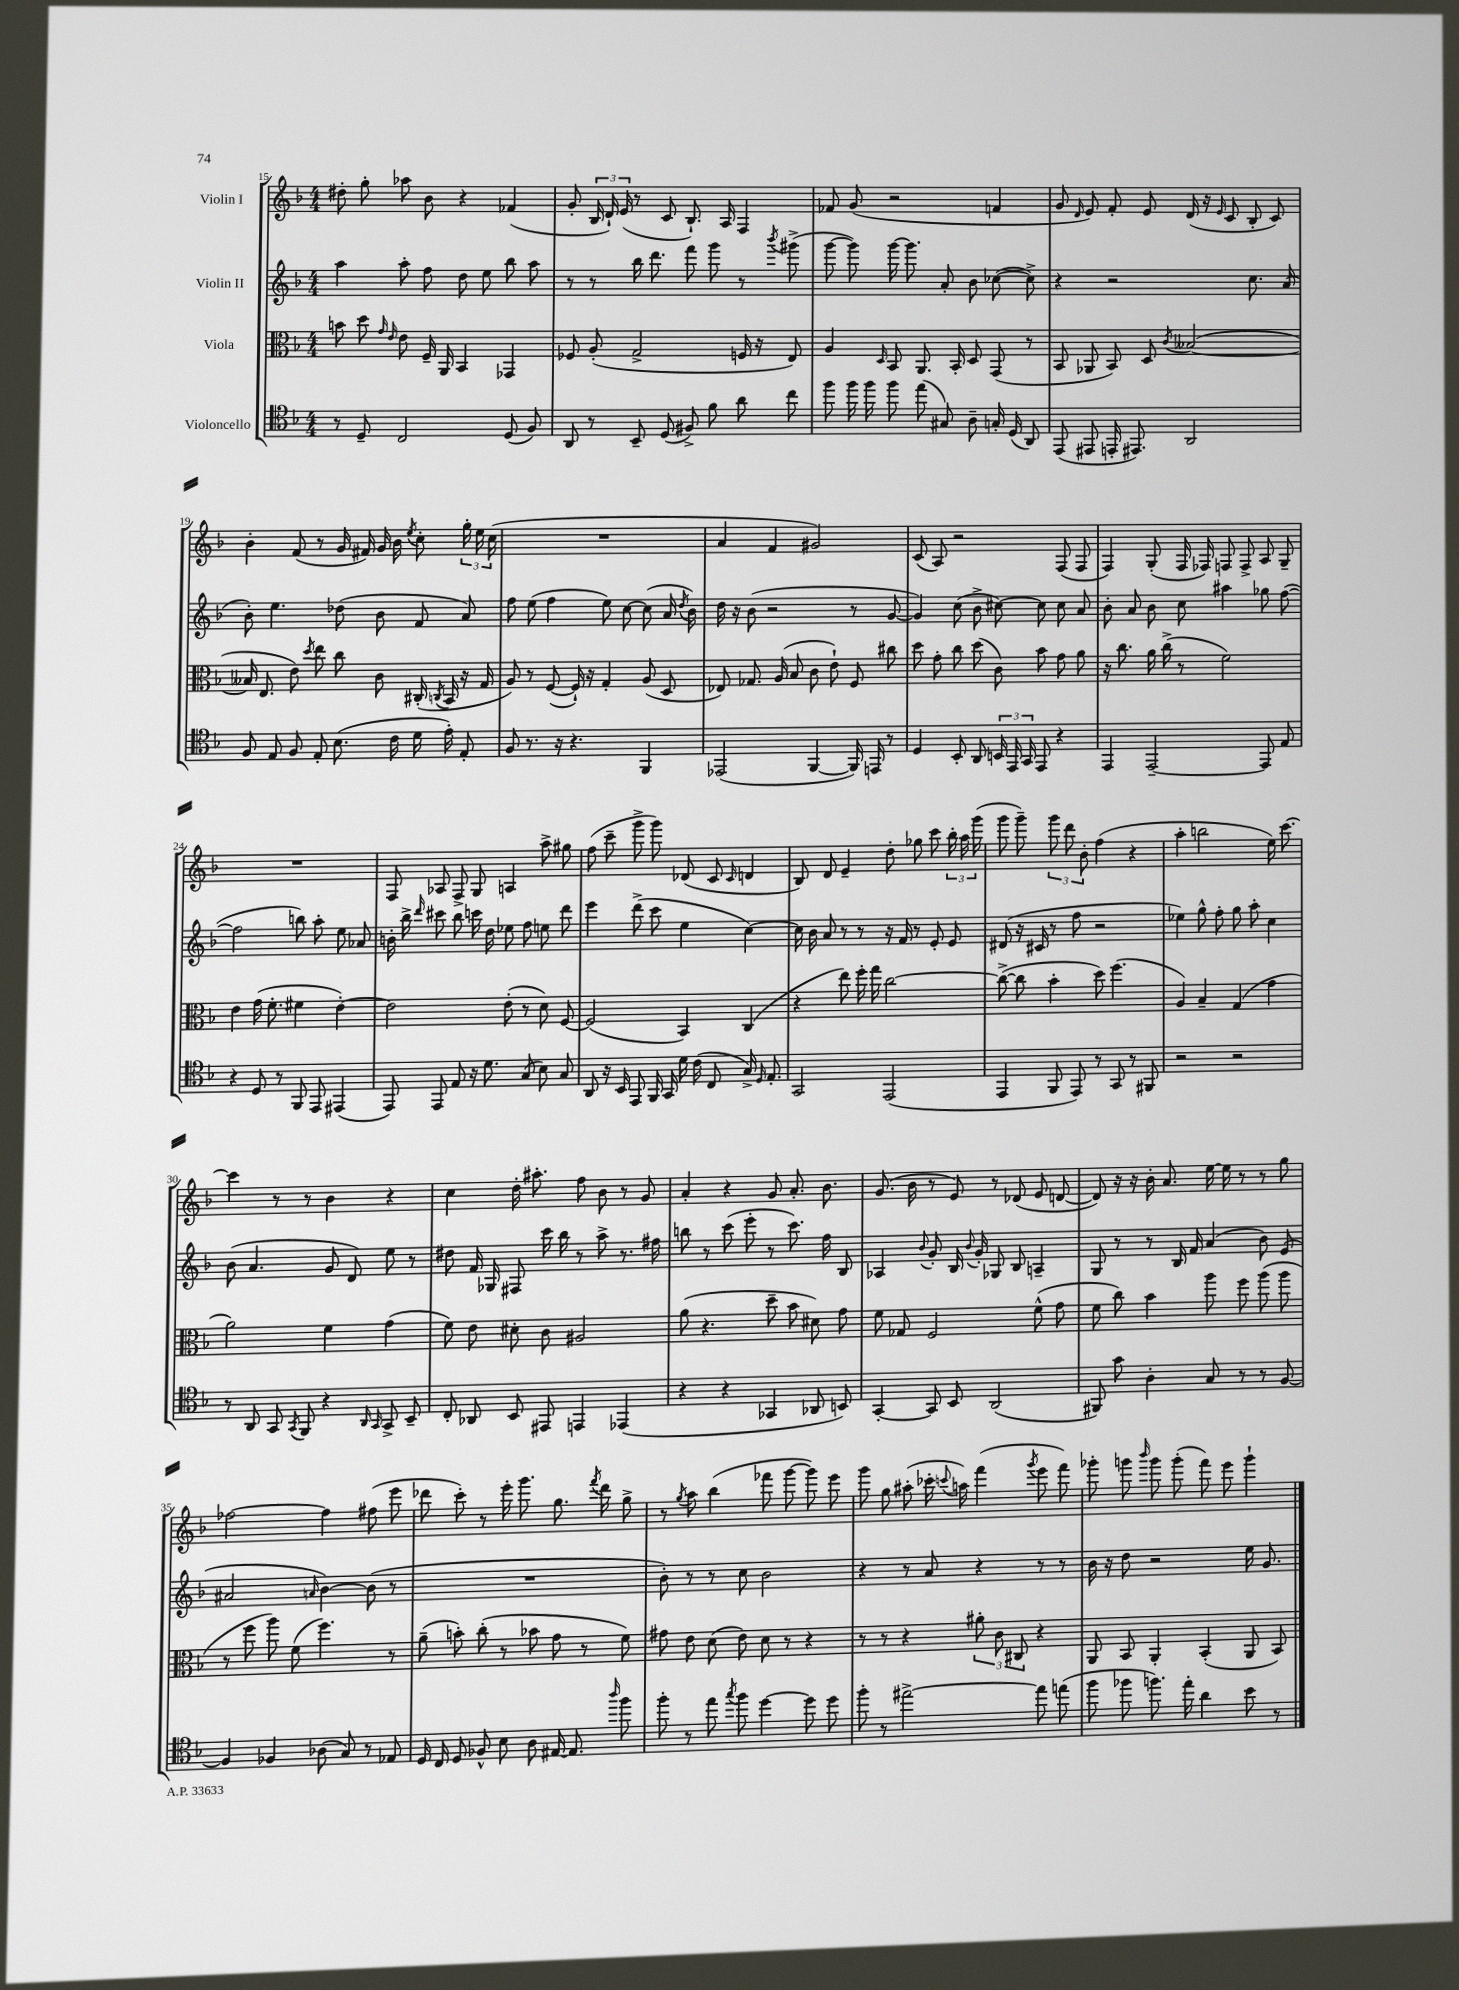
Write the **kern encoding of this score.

**kern	**kern	**kern	**kern
*part4	*part3	*part2	*part1
*staff4	*staff3	*staff2	*staff1
*I"Violoncello	*I"Viola	*I"Violin II	*I"Violin I
*clefC4	*clefC3	*clefG2	*clefG2
*k[b-]	*k[b-]	*k[b-]	*k[b-]
*M4/4	*M4/4	*M4/4	*M4/4
=15	=15	=15	=15
8r	8bn\	4aa\	8dd#X'\
8D~/	8dd\	.	8gg'\
.	16qqg/	.	.
.	16qqe/	.	.
2C/	8e\	8aa'\	8aa-X\
.	16F~/	8ff\	8b-\
.	16AA/	.	.
.	4BB-/	8dd\	4r
.	.	8ee\	.
(8D/	4GG-X/	8bb-\	(4f-X/
8F/)	.	8aa\	.
=16	=16	=16	=16
8AA/	8F-X/	8r	8g'/
8r	(8A'/	8r	24B-/
.	.	.	24d`/)
.	.	.	(24e/
8BB-~/	2G^/	16bb-\	8r
.	.	8.ddd\	.
(8D/	.	.	8c/
8F#X^/)	.	8fff\	8.B-`/)
8f\	.	8ggg\	.
.	.	.	16A/
8a\	16Fn/	8r	4F/
.	16r	.	.
.	.	8qbbb-/	.
8cc\	8E/)	(8ggg#X^\	.
=17	=17	=17	=17
8ff\	4A/	[8ggg\	8f-X/
16ff\	.	8ggg\])	(8g/
16ff\	.	.	.
.	16qqD/	.	.
8ff\	8BB-/	[16ggg\	2r
.	.	8.ggg\]	.
(8ee\	8.AA/	.	.
8G#X/)	.	8a'/	.
.	16BB-'/	.	.
8A~\	8D/	8b-\	.
16Gn'/	(8GG/	([8cc-X\	4fn/
(16D/	.	.	.
8AA/)	8r	8cc-^\])	.
=18	=18	=18	=18
(8EE/	8BB-/	4r	8g/
.	.	.	16qqd/
8EE#X/	8AA-X/	.	8e/)
16EEn'/	8BB-/)	2r	8f'/
8.EE#X/)	.	.	.
.	8D/	.	8e/
.	8qc/	.	.
2AA/	([2B--X/	.	(16d/
.	.	.	16r
.	.	.	16qqe/
.	.	.	8c/
.	.	8.cc\	8B-'/
.	.	.	8c/)
.	.	(16a/	.
!!LO:LB:g=z
=19	=19	=19	=19
8F/	16B--X/]	8b-'\)	4b-'\
.	8.E/	.	.
8E/	.	4.ee\	.
8F/	8e\)	.	(8f/
.	8qdd/	.	.
8E'/	8ee\	.	8r
(8.B-\	8cc\	(8dd-X\	16g/
.	.	.	16f#X/)
.	8c\	8b-\	16g/
16c\	.	.	16b-\
.	.	.	8qee/
16d\	(16C#X'/	8f/	8cc'\
.	8qCn/	.	.
16e'\)	16BB-/	.	.
8E'/	16r	8a/)	24gg'\
.	.	.	24ee\
.	16G/	.	.
.	.	.	(24cc\
=20	=20	=20	=20
8F/	8A/)	8ff\	1r
8.r	8r	(8ee\	.
.	([8F/	4ff\	.
16r	.	.	.
4.r	16F`/])	.	.
.	16r	.	.
.	4G'/	8ee\)	.
.	.	[8cc\	.
4FF/	(8A/	(8cc\]	.
.	8D/	16a/	.
.	.	8qdd/	.
.	.	16b-\)	.
=21	=21	=21	=21
(2EE-X/	8E-X/)	16dd\	4a/
.	.	16r	.
.	8.G-X/	(8b-\	.
.	.	2r	4f/
.	(16A/	.	.
.	8B-/	.	.
[4FF/	8c\	.	2g#X/)
.	8e`\)	.	.
16FF/])	8F/	8r	.
16EEn/	.	.	.
8r	8cc#X\	[8g/	.
=22	=22	=22	=22
4D/	8dd\	4g/])	(8c/
.	8g'\	.	8A/)
8BB-'/	8cc\	(8cc\	2r
8AA/	(8dd\	8b-^\	.
24BBn/	8c\)	[8cc#X\)	.
24EE/	.	.	.
24GG/	.	.	.
8EE/	8b-\	8cc#\]	.
4r	8g\	8cc#\	(8F/
.	8a\	8a/	8F/
=23	=23	=23	=23
4EE/	16r	8b-'\	4F/)
.	8.cc\	.	.
.	.	8a/	.
[2EE~/	16a\	8b-\	(8G'/
.	(16cc^\	.	.
.	8r	8cc\	16F/
.	.	.	16F-X/)
.	2f\)	4aa#X\	8Fn/
.	.	.	8F^/
8EE/]	.	8gg-X\	8A/
8E/	.	([8ff\	8G~/
!!LO:LB:g=z
=24	=24	=24	=24
4r	4e\	2ff\]	1r
8D/	(16g\	.	.
.	8.f'\	.	.
8r	.	.	.
8FF/	4f#X\	8bbn\)	.
8EE/	.	8aa'\	.
(4EE#X/	[4e'\)	8ee\	.
.	.	8a-X/	.
=25	=25	=25	=25
8EE/)	2e\]	16bn'\	8F/
.	.	16bb-^\	.
.	.	16qqddd/	.
8EE/	.	8ccc#X\	8A-X/
8E/	.	8bb-\	8F^/
16r	.	16cccn\	8G/
8.d\	.	16dd\	.
.	(8e'\	8ee-X\	4An/
(8G/	8r	8ff\	.
8B-\)	8d\)	8een\	8aa^\
8G/	[8F/	8ddd\	8gg#X\
=26	=26	=26	=26
8AA/	(2F/]	4eee\	(8ff\
16r	.	.	8ccc~\
16BB-/	.	.	.
8EE/	.	(8ddd^\	8ggg^\
16FF/	.	8ccc\	8ggg\)
16GG/	.	.	.
16d\	4BB-/)	4ee\	(8d-X/
(16c\	.	.	.
8C/	.	.	8c/
.	.	.	16qqc/
16G^/)	(4C/	[4cc\)	4dn/
16qqD/	.	.	.
8.E'/	.	.	.
=27	=27	=27	=27
2GG/	4r	16cc\]	8B-/)
.	.	16b-\	.
.	.	8a/	8d/
.	8ee\)	8r	4e~/
.	16ff'\	8r	.
.	16gg\	.	.
(2EE/	[2cc\	16r	8dd'\
.	.	16f/	.
.	.	8r	8gg-X\
.	.	8e'/	8ccc\
.	.	8e/	24bb-'\
.	.	.	24aa\
.	.	.	(24ggg\
=28	=28	=28	=28
4EE/	(8cc^\_	(8d#X/	8ggg\
.	8cc\]	16r	8ggg~\)
.	.	16c#X/	.
8FF/	4b-'\	8r	12ggg\
.	.	.	12ddd\
8EE/)	.	8ff\	.
.	.	.	12b-'\
8r	8dd\)	2r	(4ff\
8GG/	(4.ff\	.	.
8r	.	.	4r
8FF#X/	.	.	.
=29	=29	=29	=29
2r	4A/)	4ee-X\)	4aa'\
.	4B-~/	8gg^^\	2bbn\
.	.	8ff'\	.
2r	(4G/	8gg\	.
.	.	8aa'\	.
.	4g\	4cc\	16ee\)
.	.	.	[8.ccc\
!!LO:LB:g=z
=30	=30	=30	=30
8r	2a\)	(8b-\	4ccc\]
8AA/	.	4.a/	.
8GG/	.	.	8r
8qGG/	.	.	.
8FF/	.	.	8r
4r	4f\	8g/	4b-\
.	.	8d/)	.
16qqAA/	.	.	.
16qqGG/	.	.	.
8GG^/	(4g\	8ee\	4r
8BB-~/	.	8r	.
=31	=31	=31	=31
8C'/	8f\)	8dd#X\	4cc\
8AA-X/	8e\	16f/	.
.	.	16G-X/	.
8BB-/	8d#X'\	8F#X/	16dd'\
.	.	.	8.aa#X'\
8EE#X/	8c\	16ccc\	.
.	.	16bb-\	.
4EEn/	2A#X/	8r	8ff\
.	.	8aa^\	8b-\
(4EE-X/	.	8.r	8r
.	.	.	8g/
.	.	16ff#X\	.
=32	=32	=32	=32
4r	(8a\	8bbn\	4a'/
.	4.r	8r	.
4r	.	(8ccc\	4r
.	.	8eee'\	.
4GG-X/	8dd~\	8r	8g/
.	8b-\	8.ccc\)	8.a'/
8AA-X/	8d#X\)	.	.
.	.	16ff\	8.b-\
8BBn/)	8g\	8B-/	.
=33	=33	=33	=33
[4GG'/	8f\	4A-X/	(8.g/
.	8G-X/	.	.
.	.	.	16b-\
.	.	8qqb-/	.
8GG/]	2F/	8g'/	8r
8BB-/	.	16B-/	8e/)
.	.	8qqb-/	.
.	.	16g'/	.
(2AA/	.	8G-X/	8r
.	.	8B-/	(8d-X/
.	(8f^^\	4An~/	8e/
.	8g\	.	[8dn/
=34	=34	=34	=34
8FF#X/)	8f\	8G/	8d/])
8g\	8cc\)	8r	16r
.	.	.	16r
4A'\	4b-\	8r	16b-'\
.	.	.	8.a/
.	.	16B-/	.
.	.	16f/	.
8G/	8aa\	(4a/	[16ee\
.	.	.	16ee\]
8r	8ff\	.	8r
8r	(8aa\	8b-\)	8r
[8F/	8aa\	(8e/	8gg\
!!LO:LB:g=z
=35	=35	=35	=35
4F/]	8r	2a#X/	[2ff-X\
.	8ff\	.	.
4F-X/	8aa\)	.	.
.	(8f\	.	.
.	.	16qqan/	.
(8A-X\	4.ff\)	[4b-\)	4ff-\]
8G/)	.	.	.
8r	.	(8b-\]	(8ff#X\
8E-X/	8r	8r	8eee\
=36	=36	=36	=36
16D/	(8a~\	1r	8ddd-X\
16C/	.	.	.
8D/	8bn'\)	.	8ccc'\)
8F-X^^/	(8cc'\	.	8r
8B-\	8r	.	16eee'\
.	.	.	8.ggg\
8A\	8b-X\	.	.
[16E#X/	8g\	.	8.gg\
8.E#/]	.	.	.
.	8r	.	.
.	.	.	8qfff/
.	.	.	16ddd-\
16qqaa/	.	.	.
8ff\	8f\)	.	8gg^\
=37	=37	=37	=37
8ff'\	8g#X\	8b-'\)	8r
.	.	.	8qgg/
8r	8e\	8r	8aa\
8ee\	(8d\	8r	(4bb-\
8qgg/	.	.	.
8ff\	8e\)	8cc\	.
[4dd\	8d\	2b-\	8fff-X\
.	8r	.	[8ggg\
8dd\]	4r	.	8ggg\])
8dd\	.	.	8eee\
=38	=38	=38	=38
8ff'\	8r	4r	8ggg\
8r	8r	.	8gg\
[2ee#X^\	4r	8r	(8aa#X'\
.	.	8a/	16ccc-X'\
.	.	.	8qqcccn/
.	.	.	16aan\)
.	12a#X'\	4r	(4fff\
.	12c\	.	.
.	12C#X/	.	.
.	.	.	8qggg/
8ee#\]	4r	8r	8eee\
(8een\	.	8r	8fff\)
=39	=39	=39	=39
8ff\	8AA/	16b-\	8ggg-X'\
.	.	16r	.
8ff-X\	8BB-/	8dd\	8gggn\
.	.	.	16qqbbb-/
8.ffn\)	4AA'/	2r	8ggg\
.	.	.	(8ggg'\
16ee'\	.	.	.
4a\	(4BB-'/	.	8fff\)
.	.	.	8eee\
8b-\	8AA/	16ee\	4ggg`\
.	.	8.g/	.
8r	8BB-/)	.	.
==	==	==	==
*-	*-	*-	*-
